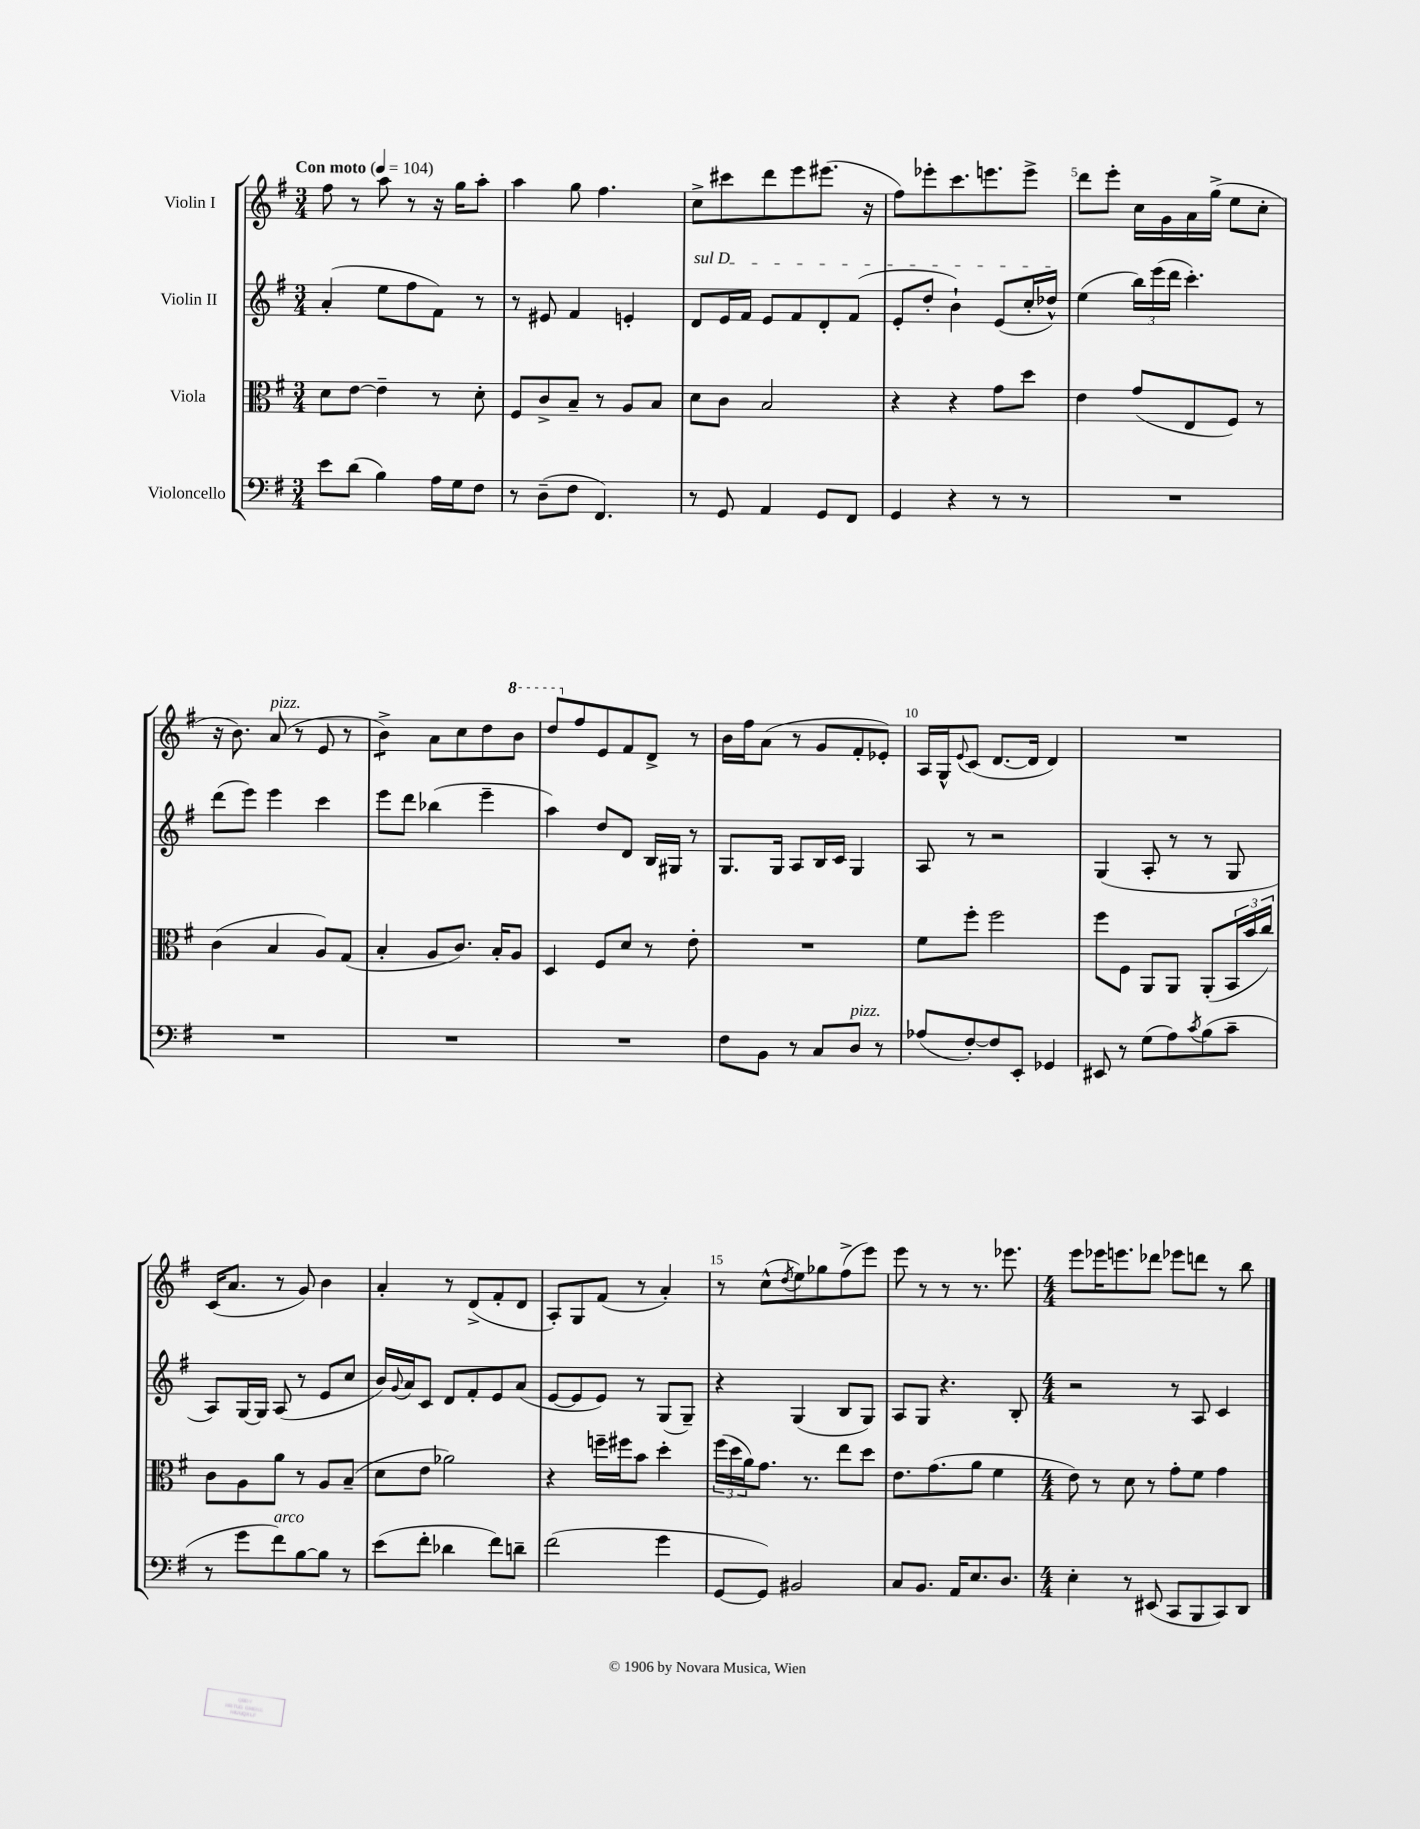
<<
\new StaffGroup <<
\new Staff = "s0" \with { instrumentName = "Violin I" } {
    \clef treble \key g \major \numericTimeSignature \time 3/4 \tempo "Con moto" 4 = 104
    fis''8 r8 a''8 r8 r16 g''16 a''8-. |
    a''4 g''8 fis''4. |
    c''8-> cis'''8 d'''8 e'''8 eis'''8.( r16 |
    fis''8) ees'''8-. c'''8. e'''8. e'''8-> |
    d'''8 e'''8-. c''16 g'16 a'16 g''16->( e''8 c''8-. |
    r16 b'8.) a'8^\markup { \italic "pizz." }( r8 e'8 r8 |
    b'4:8->) a'8 c''8 d''8 \ottava #1 b''8 |
    d'''8 \ottava #0 fis''8 e'8 fis'8 d'8-> r8 |
    b'16 fis''16 a'8( r8 g'8 fis'8-. ees'8-.) |
    a16 g16-^ \appoggiatura { e'8 } c'8( d'8.~ d'16 d'4) |
    R2. |
    c'16( a'8. r8 g'8) b'4 |
    a'4-. r8 d'8->( fis'8-. d'8 |
    a8-.) g8 fis'8( r8 a'4-.) |
    r8 c''8-^( \acciaccatura { d''8 } e''8) ges''8 fis''8->( e'''8) |
    e'''8 r8 r8 r8. ees'''8. |
    \numericTimeSignature \time 4/4 e'''8 ees'''16 e'''8. des'''8 ees'''8 d'''8 r8 b''8 \bar "|." |
}
\new Staff = "s1" \with { instrumentName = "Violin II" } {
    \clef treble \key g \major \numericTimeSignature \time 3/4
    a'4-.( e''8 fis''8 fis'8) r8 |
    r8 eis'8 fis'4 e'4-. |
    \once \override TextSpanner.bound-details.left.text = \markup { \italic "sul D" } d'8\startTextSpan e'16 fis'16 e'8 fis'8 d'8-. fis'8( |
    e'8-. d''8-. b'4-!) e'8( c''16-. des''16-^\stopTextSpan) |
    e''4( \tuplet 3/2 { b''16) e'''16( d'''16 } c'''4.-.) |
    d'''8( e'''8) e'''4 c'''4 |
    e'''8 d'''8 bes''4( e'''4-- |
    a''4) d''8 d'8 b16 gis16 r8 |
    g8. g16 a8 b16 c'16 g4 |
    a8 r8 r2 |
    g4( a8-. r8 r8 g8 |
    a8) g16~ g16 a8( r8 e'8 c''8 |
    b'16) \appoggiatura { g'8 } a'16 c'8 d'8 fis'8-. e'8 a'8( |
    e'8~ e'8 e'8) r8 g8( g8--) |
    r4 g4( b8 g8) |
    a8 g8 r4. b8-. |
    \numericTimeSignature \time 4/4 r2 r8 a8 c'4 \bar "|." |
}
\new Staff = "s2" \with { instrumentName = "Viola" } {
    \clef alto \key g \major \numericTimeSignature \time 3/4
    d'8 e'8~ e'4-- r8 d'8-. |
    fis8 c'8-> b8-- r8 a8 b8 |
    d'8 c'8 b2 |
    r4 r4 g'8 d''8 |
    e'4 g'8( e8 fis8) r8 |
    c'4( b4 a8) g8( |
    b4-. a8 c'8.) b16-. a8 |
    d4 fis8 d'8 r8 e'8-. |
    R2. |
    fis'8 fis''8-. fis''2 |
    fis''8 fis8 a,8 a,8 a,8-.( \tuplet 3/2 { b,16 b'16 c''16) } |
    c'8 a8 a'8 r8 a8 b8--( |
    d'8 e'8 aes'2) |
    r4 f''16-- fis''16 b'8 d''4-. |
    \tuplet 3/2 { fis''16( d''16 a'16) } g'8. r8. e''8 d''8 |
    e'8. g'8.( a'8 fis'4 |
    \numericTimeSignature \time 4/4 e'8) r8 d'8 r8 g'8-. fis'8 g'4 \bar "|." |
}
\new Staff = "s3" \with { instrumentName = "Violoncello" } {
    \clef bass \key g \major \numericTimeSignature \time 3/4
    e'8 d'8( b4) a16 g16 fis8 |
    r8 d8--( fis8 fis,4.) |
    r8 g,8 a,4 g,8 fis,8 |
    g,4 r4 r8 r8 |
    R2. |
    R2. |
    R2. |
    R2. |
    fis8 b,8 r8 c8 d8^\markup { \italic "pizz." } r8 |
    aes8( fis8~-.) fis8 e,8-. ges,4 |
    eis,8 r8 g8( a8) \acciaccatura { c'8 } b8( c'8-- |
    r8 g'8 fis'8^\markup { \italic "arco" }) b8~ b8 r8 |
    e'8( fis'8-. des'4 fis'8) d'8-- |
    fis'2( g'4 |
    g,8~ g,8) bis,2 |
    c8 b,8. a,16 e8. d8. |
    \numericTimeSignature \time 4/4 e4-. r8 eis,8( c,8 b,,8 c,8) d,8 \bar "|." |
}
>>
>>
\layout { \context { \Score \override BarNumber.break-visibility = ##(#f #t #t) barNumberVisibility = #(every-nth-bar-number-visible 5) } }
